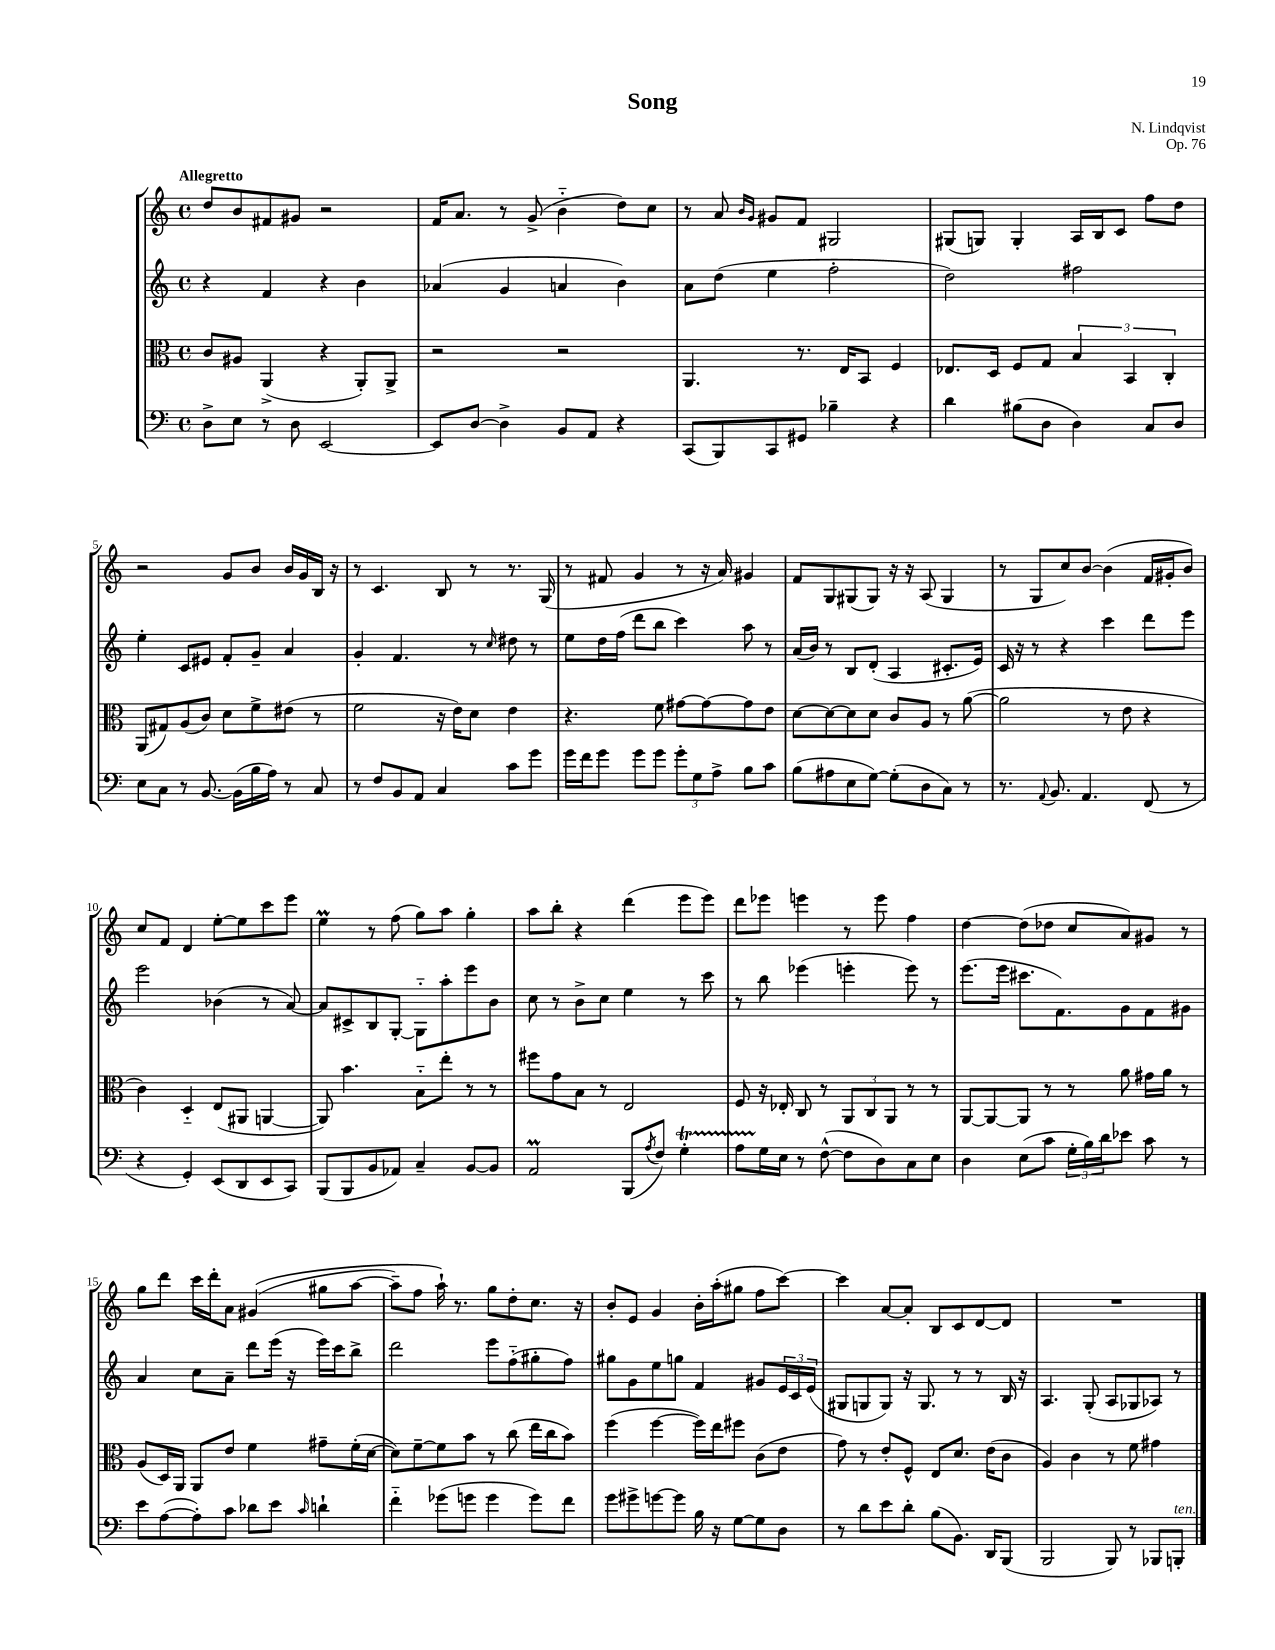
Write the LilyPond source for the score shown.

\header { title = "Song" composer = "N. Lindqvist" opus = "Op. 76" }
<<
\new StaffGroup <<
\new Staff = "s0" {
    \clef treble \key c \major \defaultTimeSignature \time 4/4 \tempo "Allegretto"
    d''8 b'8 fis'8 gis'8 r2 |
    f'16 a'8. r8 g'8->( b'4-_ d''8) c''8 |
    r8 a'8 \grace { b'16 g'16 } gis'8 f'8 gis2 |
    gis8( g8) g4-. a16 b16 c'8 f''8 d''8 |
    r2 g'8 b'8 b'16 g'16 b16 r16 |
    r8 c'4. b8 r8 r8. g16( |
    r8 fis'8 g'4 r8 r16 a'16) gis'4 |
    f'8 g8 gis8( gis8) r16 r16 a8( gis4 |
    r8 g8 c''8) b'8~ b'4( f'16 gis'16-. b'8) |
    c''8 f'8 d'4 e''8~-. e''8 c'''8 e'''8 |
    e''4\prall r8 f''8( g''8) a''8 g''4-. |
    a''8 b''8-. r4 d'''4( e'''8 e'''8) |
    d'''8 ees'''8 e'''4 r8 e'''8 f''4 |
    d''4~ d''8( des''8 c''8 a'8) gis'8 r8 |
    g''8 d'''8 c'''16 d'''16-. a'8 gis'4(\( gis''8 a''8~ |
    a''8--) f''8 a''16-!\) r8. g''8 d''8-. c''8. r16 |
    b'8-. e'8 g'4 b'16-. a''16-.( gis''8 f''8 c'''8~) |
    c'''4 a'8~ a'8-. b8 c'8 d'8~ d'8 |
    R1 \bar "|." |
}
\new Staff = "s1" {
    \clef treble \key c \major \defaultTimeSignature \time 4/4
    r4 f'4 r4 b'4 |
    aes'4( g'4 a'4 b'4) |
    a'8 d''8( e''4 f''2-. |
    d''2) fis''2 |
    e''4-. c'8 eis'8 f'8-. g'8-- a'4 |
    g'4-. f'4. r8 \grace { c''16 } dis''8 r8 |
    e''8 d''16 f''16( d'''8 b''8 c'''4) a''8 r8 |
    a'16( b'16) r8 b8 d'8-.( a4 cis'8.-. e'16) |
    c'16 r16 r8 r4 c'''4 d'''8 e'''8 |
    e'''2 bes'4( r8 a'8~) |
    a'8 cis'8-> b8 g8~-. g8-_ a''8-. e'''8 b'8 |
    c''8 r8 b'8-> c''8 e''4 r8 c'''8 |
    r8 b''8 ees'''4( e'''4-. e'''8) r8 |
    e'''8.( e'''16 cis'''8. f'8.) g'8 f'8 gis'8 |
    a'4 c''8 a'8-- d'''8 e'''16( r16 e'''16) c'''16 b''8-> |
    d'''2 e'''8 f''8-_( gis''8-. f''8) |
    gis''8 g'8 e''8 g''8 f'4 gis'8 \tuplet 3/2 { e'16 c'16 e'16( } |
    gis8 g8 g8) r16 g8. r8 r8 b16 r16 |
    a4. g8-.( a8 ges8 aes8) r8 \bar "|." |
}
\new Staff = "s2" {
    \clef alto \key c \major \defaultTimeSignature \time 4/4
    c'8 ais8 a,4->( r4 a,8-.) a,8-> |
    r2 r2 |
    a,4. r8. e16 b,8 f4 |
    ees8. d16 f8 g8 \tuplet 3/2 { b4 b,4 c4-. } |
    a,8( gis8) a8( c'8) d'8 f'8-> eis'8( r8 |
    f'2 r16 e'16) d'8 e'4 |
    r4. f'8 gis'8~ gis'8~ gis'8 e'8 |
    d'8~ d'8~ d'8 d'8 c'8 a8 r8 a'8~( |
    a'2 r8 e'8 r4 |
    c'4) d4-_ e8( ais,8 a,4~ |
    a,8) b'4. b8-_ e''8-. r8 r8 |
    fis''8 g'8 b8 r8 e2 |
    f8 r16 ees16-. c8 r8 \tuplet 3/2 { a,8 c8 a,8 } r8 r8 |
    a,8~ a,8~ a,8 r8 r8 a'8 gis'16 a'16 r8 |
    a8( d16) a,16 a,8 e'8 f'4 gis'8-- f'16-.( d'16~ |
    d'8) f'8~-- f'8 b'8 r8 c''8( e''16 c''16 b'8) |
    f''4( f''4~ f''16) e''16 fis''8 c'8( e'8 |
    g'8) r8 e'8-. f8-^ e8 d'8. e'16( c'8 |
    a4) c'4 r8 f'8 gis'4 \bar "|." |
}
\new Staff = "s3" {
    \clef bass \key c \major \defaultTimeSignature \time 4/4
    d8-> e8 r8 d8 e,2~ |
    e,8 d8~ d4-> b,8 a,8 r4 |
    c,8( b,,8) c,8 gis,8 bes4-- r4 |
    d'4 bis8( d8 d4) c8 d8 |
    e8 c8 r8 b,8.~ b,16( b16 a16) r8 c8 |
    r8 f8 b,8 a,8 c4 c'8 g'8 |
    g'16 f'16 g'8 g'8 g'8 \tuplet 3/2 { g'8-. g8 a8-> } b8 c'8 |
    b8( ais8 e8 g8~) g8-.( d8 c8) r8 |
    r8. \appoggiatura { a,8 } b,8. a,4. f,8( r8 |
    r4 g,4-.) e,8( d,8 e,8 c,8) |
    b,,8( b,,8 b,8 aes,8) c4-- b,8~ b,8 |
    a,2\prall b,,8( \acciaccatura { a8 } f8) g4-.\startTrillSpan |
    a8 g16\stopTrillSpan e16 r8 f8~-^( f8 d8) c8 e8 |
    d4 e8( c'8 \tuplet 3/2 { g16-. b16) d'16 } ees'8 c'8 r8 |
    e'8 a8~( a8-.) c'8 des'8 e'8 \grace { c'16 } d'4-! |
    f'4-_ ges'8( g'8 g'4 g'8) f'8 |
    g'8 gis'8-> g'8~ g'8 b16 r16 g8~ g8 d8 |
    r8 d'8 e'8 d'8-. b8( b,8.) d,16 b,,8( |
    b,,2 b,,8) r8 bes,,8 b,,8-.^\markup { \italic "ten." } \bar "|." |
}
>>
>>
